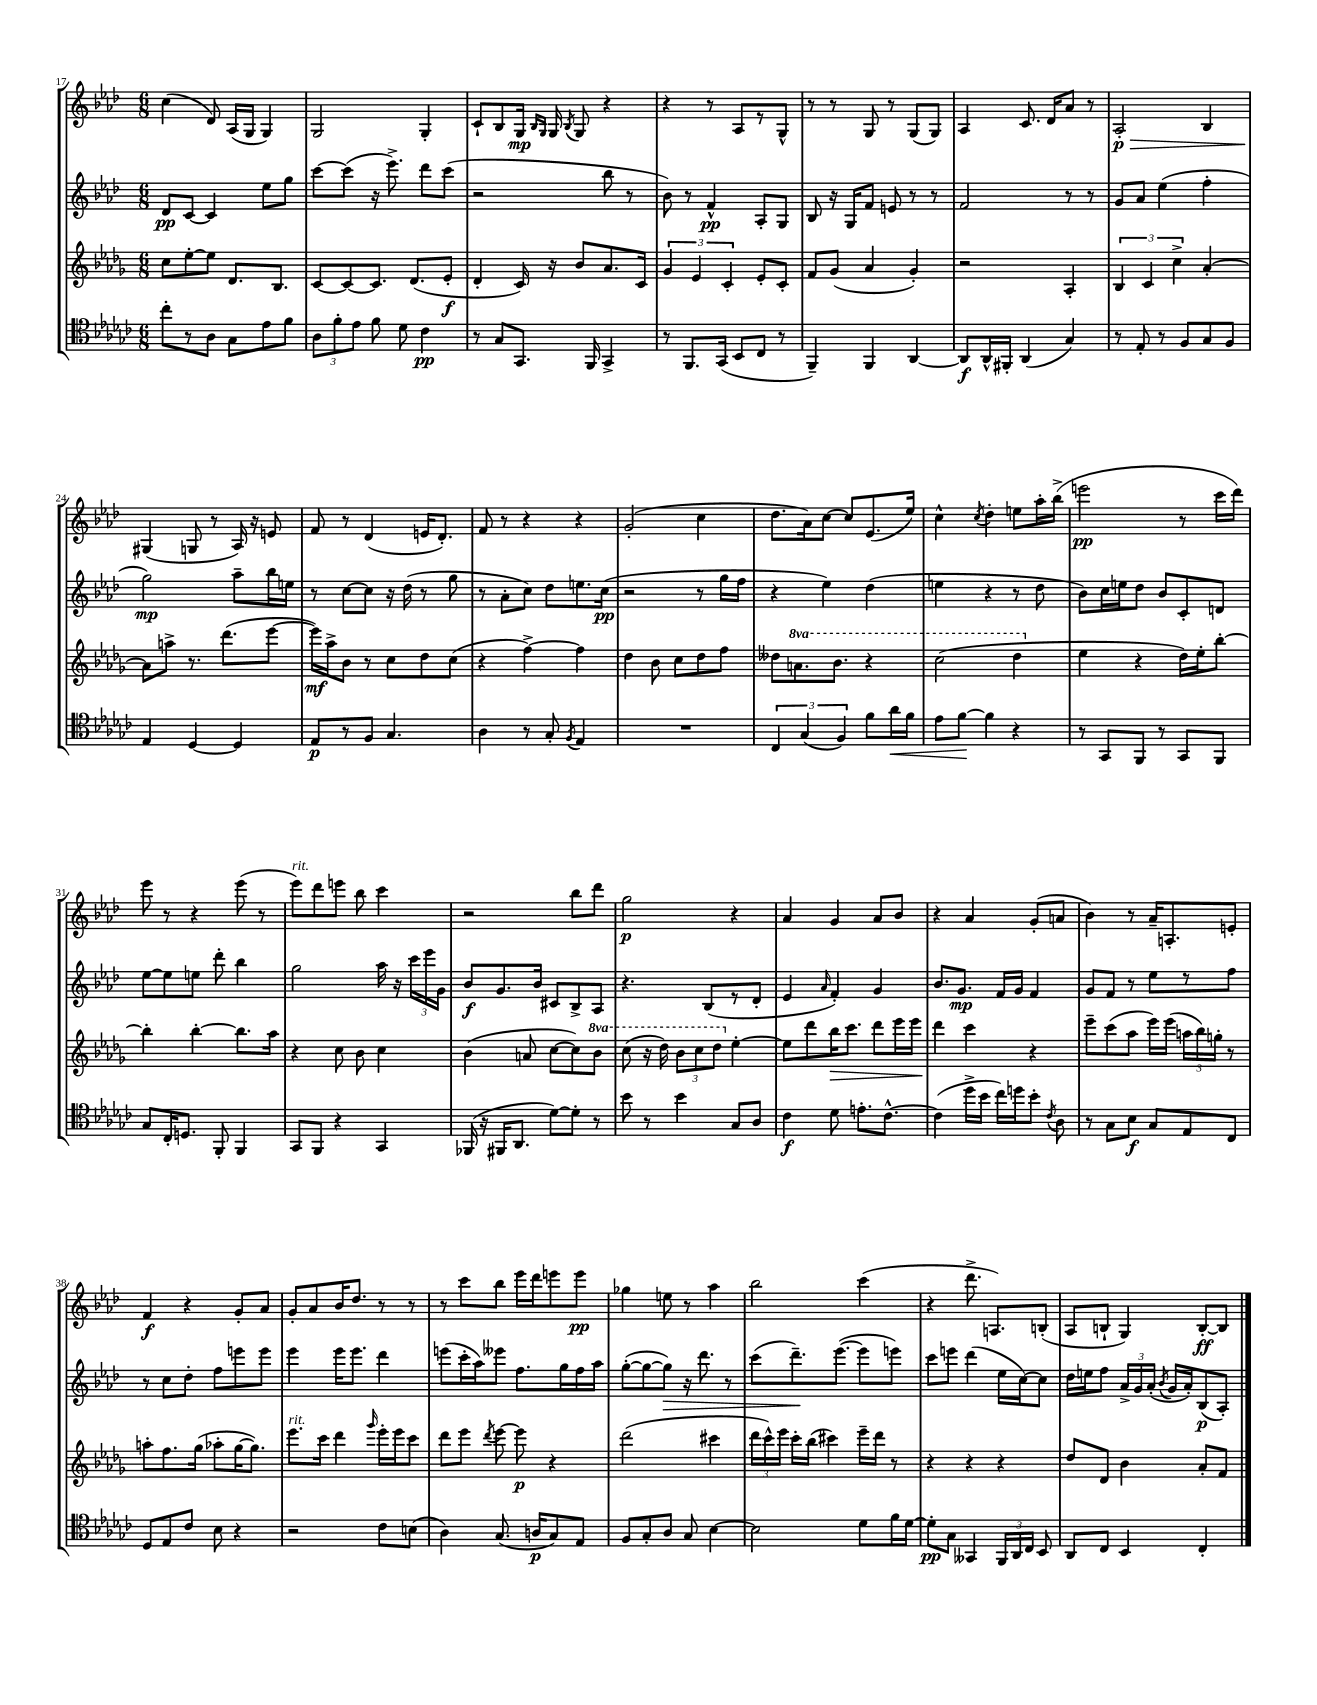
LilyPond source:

<<
\new StaffGroup <<
\new Staff = "s0" {
    \clef treble \key aes \major \numericTimeSignature \time 6/8
    \autoBeamOff c''4( des'8) aes16[( g16] g4) |
    g2 g4-. |
    c'8[-! bes8 g16]\mp \grace { bes16[ g16] } g16 \acciaccatura { bes8 } g8 r4 |
    r4 r8 aes8[ r8 g8]-^ |
    r8 r8 g8 r8 g8[( g8]) |
    aes4 c'8. des'16[ aes'8] r8 |
    aes2-.\p\> bes4 |
    gis4\!( g8 r8 aes16) r16 e'8 |
    f'8 r8 des'4( e'16[ des'8.]-.) |
    f'8 r8 r4 r4 |
    g'2-.( c''4 |
    des''8.[ aes'16) c''8]~ c''8[ ees'8.( ees''16]) |
    c''4-^ \acciaccatura { c''8 } des''4-. e''8[ aes''16-. bes''16]->( |
    e'''2\pp r8 c'''16[ des'''16]) |
    ees'''8 r8 r4 ees'''8( r8 |
    ees'''8[^\markup { \italic "rit." }) des'''8 e'''8] bes''8 c'''4 |
    r2 bes''8[ des'''8] |
    g''2\p r4 |
    aes'4 g'4 aes'8[ bes'8] |
    r4 aes'4 g'8[-.( a'8] |
    bes'4) r8 aes'16[-- a8.-. e'8]-. |
    f'4\f r4 g'8[-. aes'8] |
    g'8[-. aes'8 bes'16 des''8.] r8 r8 |
    r8 c'''8[ bes''8] ees'''16[ des'''16 e'''8 e'''8]\pp |
    ges''4 e''8 r8 aes''4 |
    bes''2 c'''4( |
    r4 des'''8.-> a8.[) b8]-.( |
    aes8[ b8]-! g4) b8[~-.\ff b8] \bar "|." |
}
\new Staff = "s1" {
    \clef treble \key aes \major \numericTimeSignature \time 6/8
    \autoBeamOff des'8[\pp c'8]~ c'4 ees''8[ g''8] |
    c'''8[~ c'''8]( r16 ees'''8.->) des'''8[ c'''8]( |
    r2 bes''8 r8 |
    bes'8) r8 f'4-^\pp aes8[-. g8] |
    bes8 r16 g16[ f'8] e'8 r8 r8 |
    f'2 r8 r8 |
    g'8[ aes'8] ees''4( f''4-. |
    g''2\mp) aes''8[-- bes''16 e''16] |
    r8 c''8[~ c''8] r16 des''16( r8 g''8 |
    r8 aes'8[-. c''8]) des''8[ e''8. c''16]\pp( |
    r2 r8 g''16[ f''16] |
    r4 ees''4) des''4( |
    e''4 r4 r8 des''8 |
    bes'8[) c''16 e''16 des''8] bes'8[ c'8-. d'8] |
    ees''8[~ ees''8 e''8] des'''8-. bes''4 |
    g''2 aes''16 r16 \tuplet 3/2 { c'''16[ ees'''16 g'16] } |
    bes'8[\f g'8. bes'16] cis'8[ bes8-> aes8] |
    r4. bes8[( r8 des'8]-. |
    ees'4 \grace { aes'16 } f'4-.) g'4 |
    bes'8.[ g'8.]\mp f'16[ g'16] f'4 |
    g'8[ f'8] r8 ees''8[ r8 f''8] |
    r8 c''8[ des''8]-. f''8[ e'''8 e'''8] |
    ees'''4 ees'''16[ ees'''8.] des'''4 |
    e'''8[( c'''16-. aes''16) eeses'''8] f''8.[ g''16 f''16 aes''16] |
    g''8[~-.( g''8~ g''8]\>) r16 des'''8. r8 |
    c'''8[( des'''8.--\!) ees'''8.]~( ees'''8[ e'''8]) |
    c'''8[ e'''8] des'''4( ees''16[ c''16~) c''8] |
    des''16[ e''16 f''8] \tuplet 3/2 { aes'16[-> g'16 aes'16]-.( } \acciaccatura { bes'8 } g'16[ aes'16-.) bes8\p( aes8]-.) \bar "|." |
}
\new Staff = "s2" {
    \clef treble \key des \major \numericTimeSignature \time 6/8 \set Staff.ottavationMarkups = #ottavation-simple-ordinals
    \autoBeamOff c''8[ ees''8~-. ees''8] des'8.[ bes8.] |
    c'8[~ c'8~ c'8.] des'8.[( ees'8]-.\f |
    des'4-. c'16) r16 bes'8[ aes'8. c'16] |
    \tuplet 3/2 { ges'4 ees'4 c'4-. } ees'8[-. c'8]-. |
    f'8[ ges'8]( aes'4 ges'4-.) |
    r2 aes4-. |
    \tuplet 3/2 { bes4 c'4 c''4-> } aes'4~-. |
    aes'8[ a''8]-> r8. des'''8.[( ees'''8]~ |
    ees'''16[\mf) aes''16-> bes'8] r8 c''8[ des''8 c''8]( |
    r4 f''4~->) f''4 |
    des''4 bes'8 c''8[ des''8 f''8] |
    deses''8[ \ottava #1 a''8. bes''8.] r4 |
    c'''2( des'''4 \ottava #0 |
    ees''4 r4 des''16[) ees''16-. bes''8]~-. |
    bes''4-. bes''4~-. bes''8.[ aes''16] |
    r4 c''8 bes'8 c''4 |
    bes'4( a'8 c''8[~ c''8) \ottava #1 bes''8] |
    c'''8( r16 des'''16) \tuplet 3/2 { bes''8[ c'''8 des'''8] \ottava #0 } ees''4~-. |
    ees''8[ des'''8 bes''16\> c'''8.] des'''8[ ees'''16 ees'''16] |
    des'''4\! c'''4 r4 |
    ees'''8[-- c'''8( aes''8] ees'''16[) ees'''16]( \tuplet 3/2 { a''16[ bes''16) g''16]-. } r8 |
    a''8[-. f''8. ges''16]( aes''8[-. ges''16~ ges''8.]) |
    ees'''8.[^\markup { \italic "rit." } c'''16] des'''4 \grace { ges'''16 } ees'''16[-. ees'''16 c'''8] |
    des'''8[ ees'''8] \acciaccatura { des'''8 } ees'''8~ ees'''8\p r4 |
    des'''2( cis'''4 |
    \tuplet 3/2 { des'''16[ c'''16-^) ees'''16] } c'''16[-. bes''16]( cis'''4) ees'''16[-- des'''16] r8 |
    r4 r4 r4 |
    des''8[ des'8] bes'4 aes'8[-. f'8] \bar "|." |
}
\new Staff = "s3" {
    \clef tenor \key ges \major \numericTimeSignature \time 6/8
    \autoBeamOff ces''8[-. r8 aes8] ges8[ ees'8 f'8] |
    \tuplet 3/2 { aes8[ f'8-. ees'8] } f'8 des'8 ces'4\pp |
    r8 ges8[ ges,8.] f,16 ges,4-> |
    r8 f,8.[ ges,16]( bes,8[ ces8] r8 |
    f,4--) f,4 aes,4~ |
    aes,8[\f aes,16-^ fis,16]-. aes,4( ges4) |
    r8 ees8-. r8 f8[ ges8 f8] |
    ees4 des4~ des4 |
    ees8[\p r8 f8] ges4. |
    aes4 r8 ges8-. \acciaccatura { f8 } ees4 |
    R2. |
    \tuplet 3/2 { ces4 ges4( f4) } f'8[ aes'16\< f'16] |
    ees'8[ f'8]~\! f'4 r4 |
    r8 ges,8[ f,8] r8 ges,8[ f,8] |
    ges8[ ces16-. d8.] f,8-. f,4 |
    ges,8[ f,8] r4 ges,4 |
    fes,16( r16 fis,16[ aes,8.] des'8[~) des'8]-. r8 |
    bes'8 r8 bes'4 ges8[ aes8] |
    ces'4\f des'8 e'8.[-. ces'8.]~-^ |
    ces'4( des''16[-> bes'16] ces''16[) d''16 bes'8]-. \acciaccatura { ces'8 } aes8 |
    r8 ges8[ bes8]\f ges8[ ees8 ces8] |
    des8[ ees8 ces'8] bes8 r4 |
    r2 ces'8[ b8]( |
    aes4) ges8.( a16[\p ges8) ees8] |
    f8[ ges8-. aes8] ges8 bes4~ |
    bes2 des'8[ f'16 des'16]~ |
    des'8[-.\pp ges8] geses,4 \tuplet 3/2 { f,16[ aes,16 ces16] } bes,8 |
    aes,8[ ces8] bes,4 ces4-. \bar "|." |
}
>>
>>
\layout { \context { \Score currentBarNumber = #17 } }
